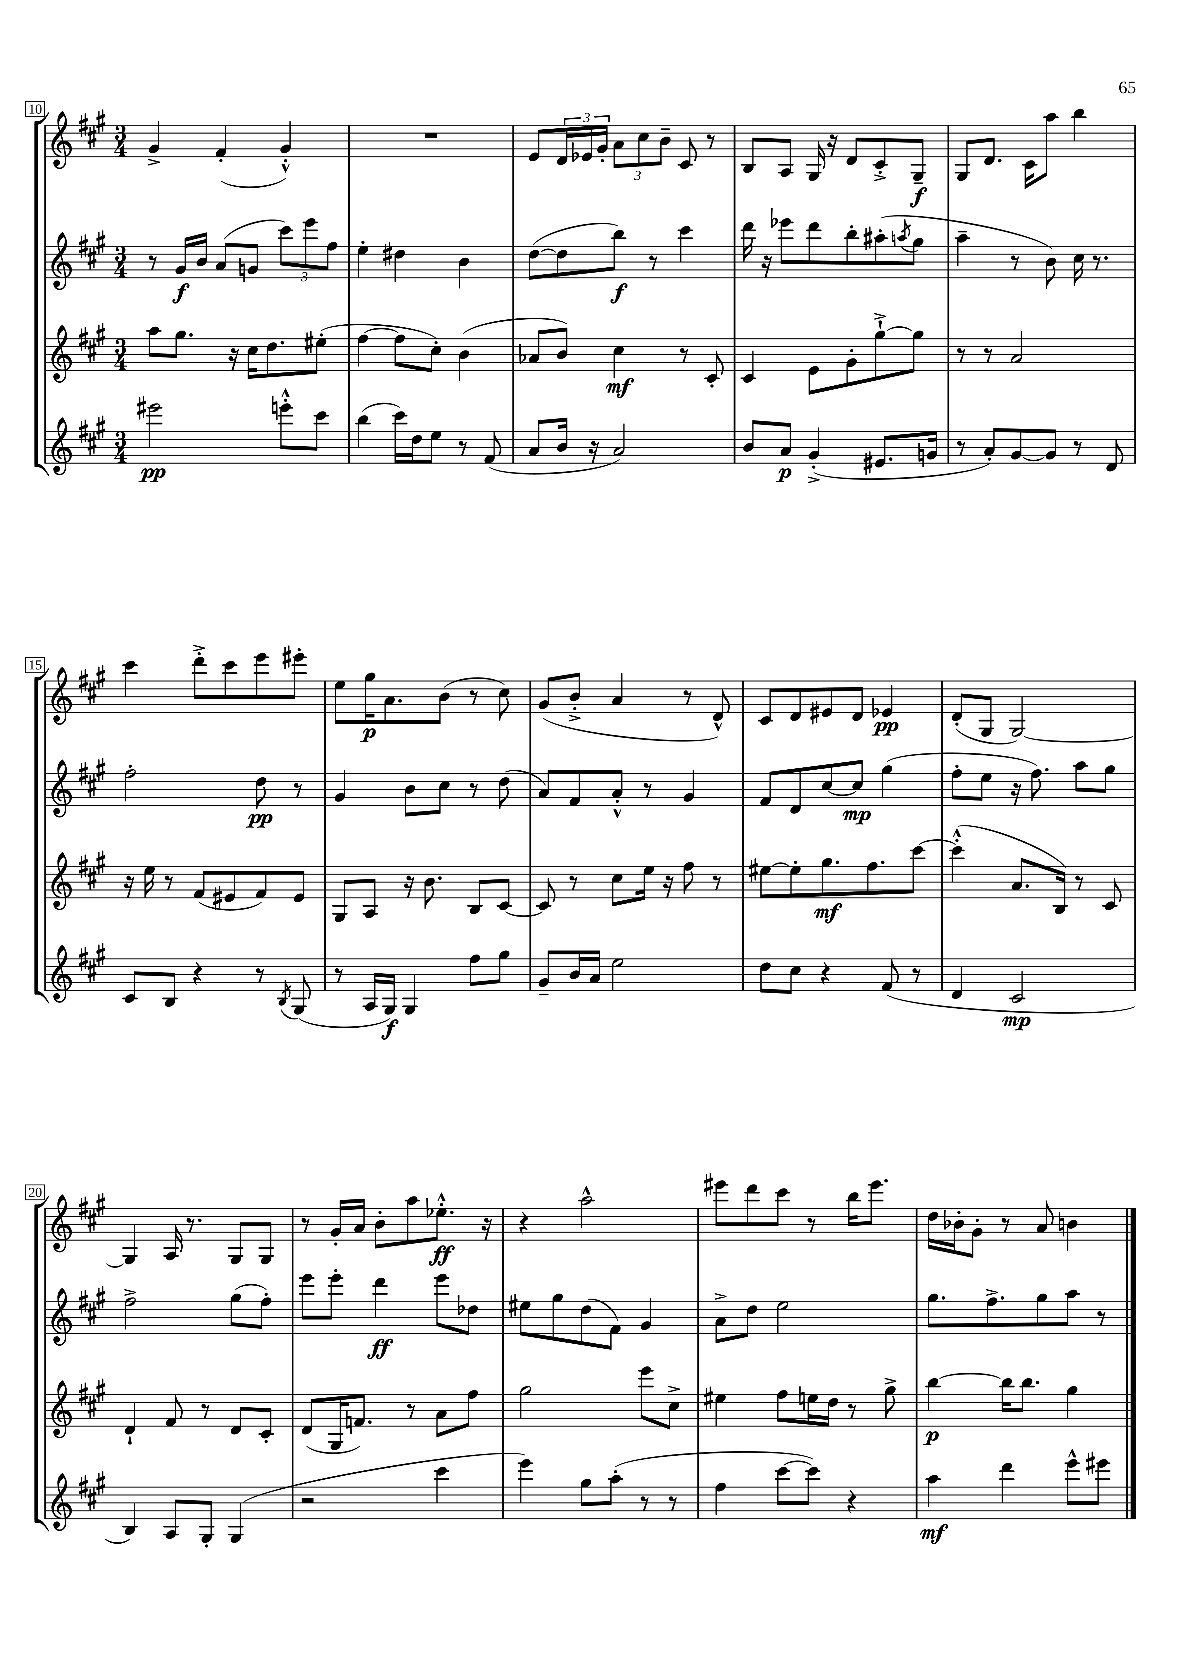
<<
\new StaffGroup <<
\new Staff = "s0" {
    \clef treble \key a \major \numericTimeSignature \time 3/4
    gis'4-> fis'4-.( gis'4-.-^) |
    R2. |
    e'8 \tuplet 3/2 { d'16 ees'16 gis'16-. } \tuplet 3/2 { a'8 cis''8 b'8-- } cis'8 r8 |
    b8 a8 gis16 r16 d'8 cis'8-.-> gis8--\f |
    gis8 d'8. cis'16 a''8 b''4 |
    cis'''4 d'''8-.-> cis'''8 e'''8 eis'''8-. |
    e''8 gis''16\p a'8. b'8( r8 cis''8) |
    gis'8( b'8-.-> a'4 r8 d'8-^) |
    cis'8 d'8 eis'8 d'8 ees'4\pp |
    d'8-.( gis8 gis2~) |
    gis4 a16 r8. gis8 gis8 |
    r8 gis'16-. a'16 b'8-. a''8 ees''8.-.-^\ff r16 |
    r4 a''2-^ |
    eis'''8 d'''8 cis'''8 r8 b''16 eis'''8. |
    d''16 bes'16-. gis'8-. r8 a'8 b'4 \bar "|." |
}
\new Staff = "s1" {
    \clef treble \key a \major \numericTimeSignature \time 3/4
    r8 gis'16\f b'16 a'8( g'8 \tuplet 3/2 { cis'''8) e'''8 fis''8 } |
    e''4-. dis''4 b'4 |
    d''8~( d''8 b''8\f) r8 cis'''4 |
    d'''16 r16 ees'''8 d'''8 b''8-. ais''8-.( \acciaccatura { a''8 } gis''8 |
    a''4-- r8 b'8) cis''16 r8. |
    fis''2-. d''8\pp r8 |
    gis'4 b'8 cis''8 r8 d''8( |
    a'8) fis'8 a'8-.-^ r8 gis'4 |
    fis'8 d'8 cis''8~ cis''8\mp gis''4( |
    fis''8-. e''8 r16 fis''8.) a''8 gis''8 |
    fis''2-> gis''8( fis''8-.) |
    e'''8 e'''8-. d'''4\ff e'''8 des''8 |
    eis''8 gis''8 d''8( fis'8) gis'4 |
    a'8-> d''8 e''2 |
    gis''8. fis''8.-> gis''8 a''8 r8 \bar "|." |
}
\new Staff = "s2" {
    \clef treble \key a \major \numericTimeSignature \time 3/4
    a''8 gis''8. r16 cis''16 d''8. eis''8-.( |
    fis''4~ fis''8 cis''8-.) b'4( |
    aes'8 b'8) cis''4\mf r8 cis'8-. |
    cis'4 e'8 gis'8-. gis''8~-!-> gis''8 |
    r8 r8 a'2 |
    r16 e''16 r8 fis'8( eis'8 fis'8) eis'8 |
    gis8 a8 r16 b'8. b8 cis'8~ |
    cis'8 r8 cis''8 e''16 r16 fis''8 r8 |
    eis''8~ eis''8-. gis''8.\mf fis''8. cis'''8~ |
    cis'''4-.-^( a'8. b16) r8 cis'8 |
    d'4-! fis'8 r8 d'8 cis'8-. |
    d'8( gis16 f'8.) r8 a'8 fis''8 |
    gis''2 e'''8 cis''8-> |
    eis''4 fis''8 e''16 d''16 r8 gis''8-> |
    b''4~\p b''16 b''8. gis''4 \bar "|." |
}
\new Staff = "s3" {
    \clef treble \key a \major \numericTimeSignature \time 3/4
    eis'''2\pp e'''8-.-^ cis'''8 |
    b''4( cis'''16) d''16 e''8 r8 fis'8( |
    a'8 b'16 r16 a'2) |
    b'8 a'8\p gis'4-.->( eis'8. g'16 |
    r8 a'8-.) gis'8~ gis'8 r8 d'8 |
    cis'8 b8 r4 r8 \acciaccatura { b8 } gis8( |
    r8 a16 gis16\f) gis4 fis''8 gis''8 |
    gis'8-- b'16 a'16 e''2 |
    d''8 cis''8 r4 fis'8( r8 |
    d'4 cis'2\mp |
    b4) a8 gis8-. gis4( |
    r2 cis'''4 |
    e'''4) gis''8 a''8-.( r8 r8 |
    fis''4 cis'''8~ cis'''8) r4 |
    a''4\mf d'''4 e'''8-^ eis'''8 \bar "|." |
}
>>
>>
\layout { \context { \Score currentBarNumber = #10 \override BarNumber.stencil = #(make-stencil-boxer 0.1 0.3 ly:text-interface::print) } }
